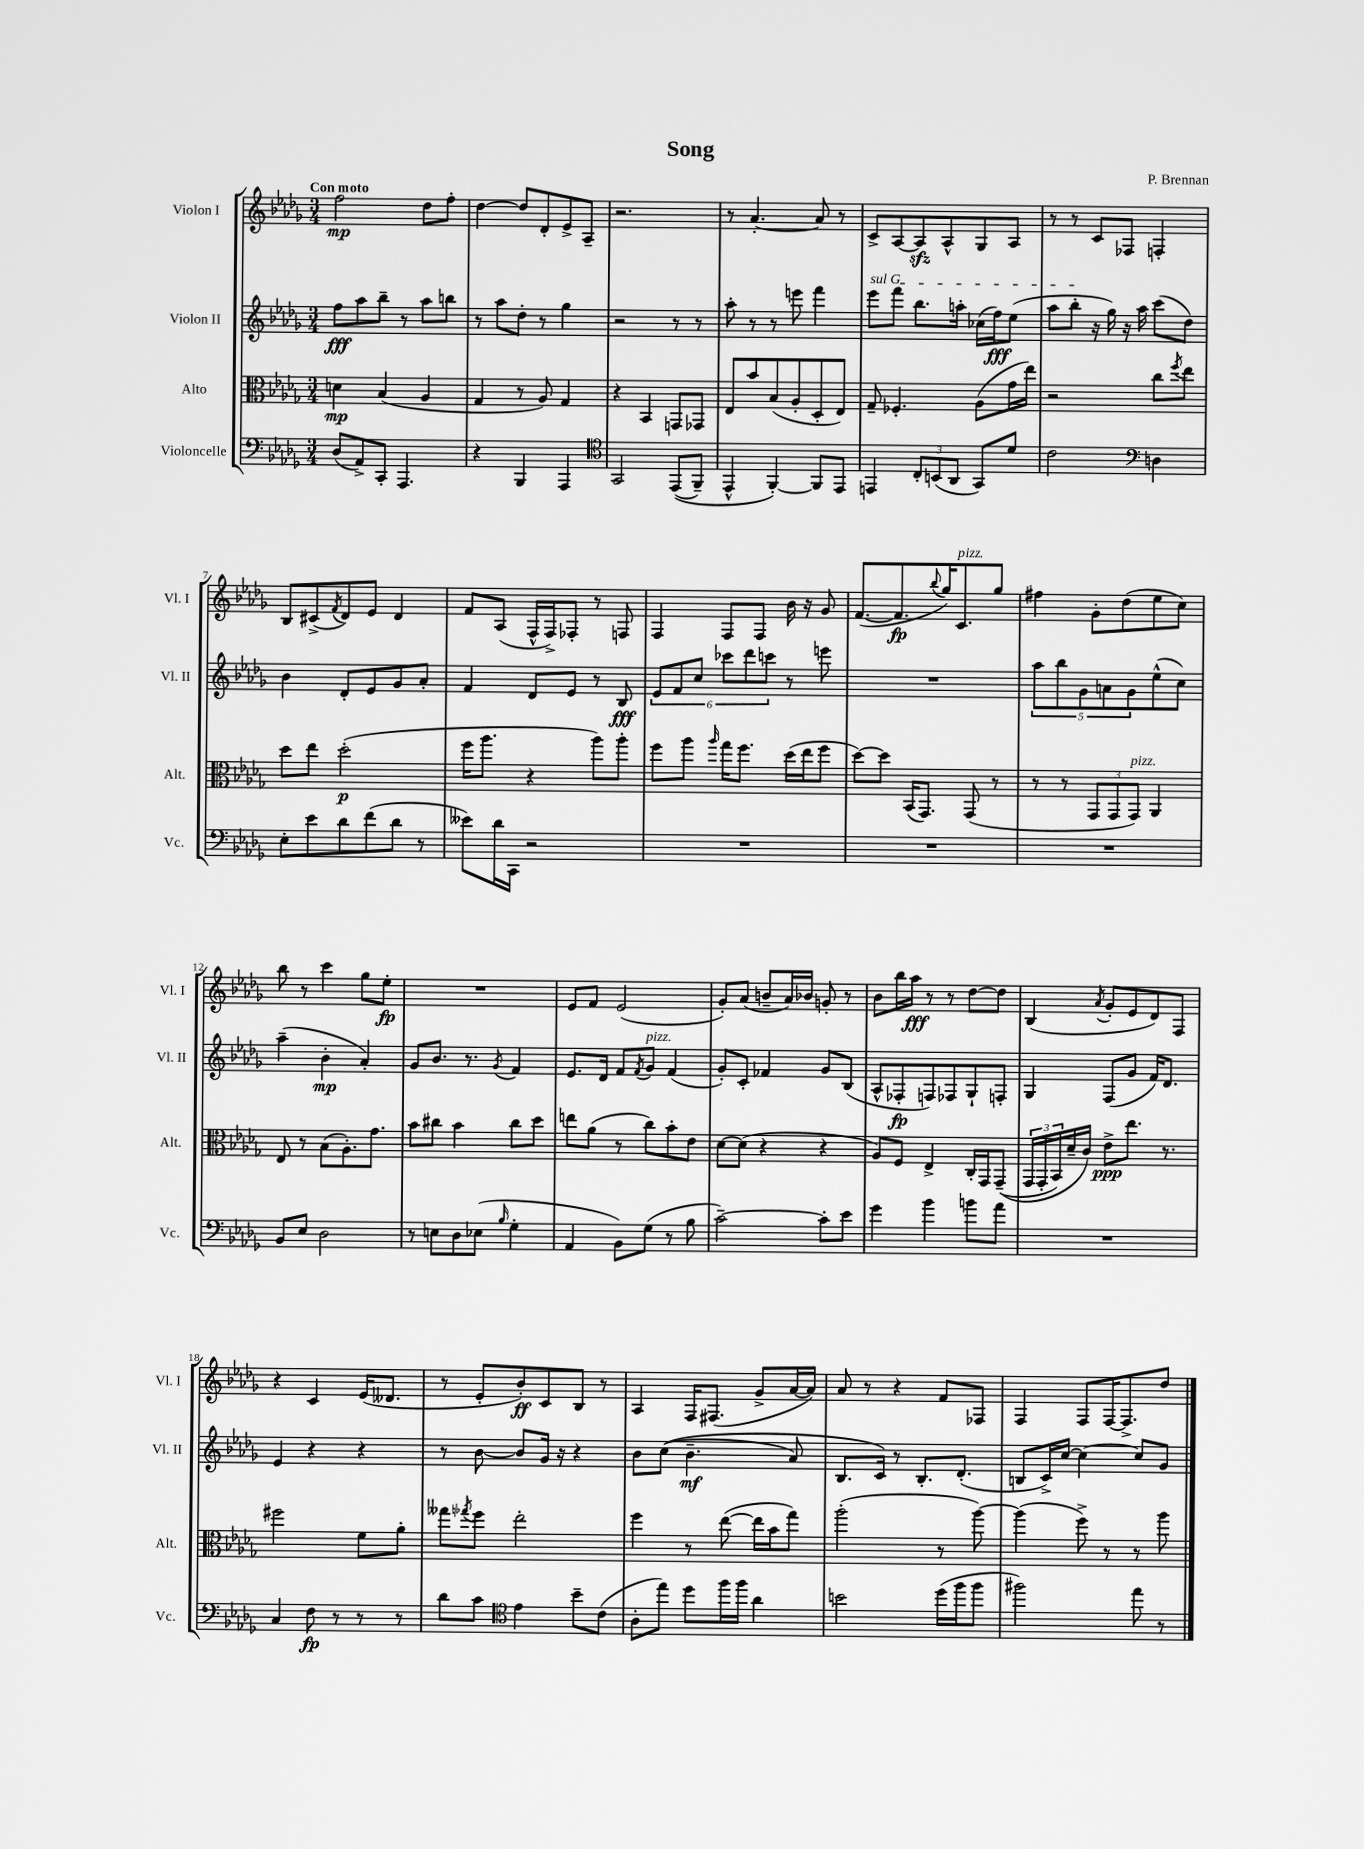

**kern	**kern	**kern	**kern
*staff4	*staff3	*staff2	*staff1
*clefF4	*clefC3	*clefG2	*clefG2
*k[b-e-a-d-g-]	*k[b-e-a-d-g-]	*k[b-e-a-d-g-]	*k[b-e-a-d-g-]
*M3/4	*M3/4	*M3/4	*M3/4
(8D-	4d	8ff	2ff
8AA-^)	.	8aa-	.
8CC'	(4B-	8bb-~	.
4.AAA-	.	8r	.
.	4A-	8aa-	8dd-
.	.	8bb	8ff'
=	=	=	=
4r	4G-	8r	[4dd-
.	.	8aa-	.
4BBB-	8r	8dd-'	8dd-]
.	8A-)	8r	8d-'
4AAA-	4G-	4gg-	8e-^
.	.	.	8A-~
=	=	=	=
*clefC4	*	*	*
2GG-	4r	2r	2.r
.	4BB-	.	.
&((8EE-	8GG	8r	.
8FF~)	8GG-	8r	.
=	=	=	=
4EE-^^	8E-	8aa-'	8r
.	8b-	8r	[4.a-'
[4FF'&)	(8B-	8r	.
.	8A-'	8eee	.
8FF]	8D-'	4fff	8a-]
8EE-	8E-)	.	8r
=	=	=	=
4EE	8G-~	8eee-	8c^
.	4.F-'	8fff	[8A-
12C'	.	8.bb-	8A-]
(12BB	.	.	.
.	.	.	8A-^^
12AA-	.	.	.
.	.	16aa'	.
8GG-)	(8A-	(16cc-	8G-
.	.	16ff)	.
8d-	16g-	(8ee-	8A-
.	16ee-)	.	.
=	=	=	=
2c	2r	8aa-	8r
.	.	8bb-'	8r
.	.	16r	8c
.	.	16gg-)	.
.	.	16r	8F-
.	.	16aa-	.
*clefF4	*	*	*
4D	8cc	(8ccc	4F'
.	8qff	.	.
.	8ee-	8dd-)	.
=	=	=	=
8E-'	8dd-	4b-	8B-
8e-	8ee-	.	(8c#^
.	.	.	8qf
8d-	(2dd-'	8d-'	8d-)
(8f	.	8e-	8e-
8d-	.	8g-	4d-
8r	.	8a-'	.
=	=	=	=
8e--)	16ff	4f	8f
.	8.aa-	.	.
16d-	.	.	(8A-
16CC	.	.	.
2r	4r	8d-	16F^^
.	.	.	16F^)
.	.	8e-	8F-'
.	8aa-)	8r	8r
.	8aa-'	8B-	8F
=	=	=	=
2.r	8ff	12e-	4F
.	.	12f	.
.	8aa-	.	.
.	.	12cc	.
.	16qqaa-	.	.
.	16gg-	12ccc-	8F
.	8.ff	.	.
.	.	12ddd-	.
.	.	.	8F
.	.	12ccc	.
.	(16dd-	8r	16b-
.	16ee-	.	16r
.	8ff	8eee	8g-
=	=	=	=
2.r	[8dd-)	2.r	([8.f
.	8dd-]	.	.
.	.	.	8.f]
.	(16BB-	.	.
.	8.GG-)	.	.
.	.	.	8qqbb-
.	.	.	16gg-)
.	.	.	8.c
.	(8GG-	.	.
.	8r	.	8gg-
=	=	=	=
2.r	8r	10aa-	4ff#
.	.	10bb-	.
.	8r	.	.
.	.	10g-	.
.	12GG-	.	8g-'
.	.	10a	.
.	12GG-	.	.
.	.	.	(8dd-
.	.	10g-	.
.	12GG-)	.	.
.	4AA-	(8ee-^^	8ee-
.	.	8cc)	8cc)
=	=	=	=
8BB-	8E-	(4aa-~	8bb-
8E-	8r	.	8r
2D-	(8B-	4b-'	4ccc
.	8.A-')	.	.
.	.	4a-')	8gg-
.	8.g-	.	.
.	.	.	8ee-'
=	=	=	=
8r	8b-	8g-	2.r
8E	8cc#	8.b-	.
8D-	4b-	.	.
.	.	8.r	.
(8E-	.	.	.
16qqB-	.	8qg-	.
4G-'	8cc#	4f	.
.	8dd-	.	.
=	=	=	=
4AA-	8ee	8.e-	8e-
.	(8a-	.	8f
.	.	16d-	.
8BB-)	8r	8f	(2e-
.	.	8qf	.
(8G-	8cc)	8g-	.
8r	8b-'	(4f	.
8B-	8e-	.	.
=	=	=	=
[2c~)	[8d-	8g-')	8g-')
.	(8d-]	8c'	(8a-
.	4r	4f-	8b~
.	.	.	16a-)
.	.	.	16b-
8c']	4r	8g-	8g'
8e-	.	(8B-	8r
=	=	=	=
4g-	8A-)	8A-^^	8b-
.	8F	8F-'	16bb-
.	.	.	16aa-
4b-	4E-^	8F)	8r
.	.	8F-	8r
8b	16C'	8G-`	[8dd-
.	16GG-	.	.
8a-	&((8GG-~	8F'	8dd-]
=	=	=	=
2.r	24GG-	4G-	(4B-
.	24GG-'	.	.
.	24BB-)	.	.
.	16d-~	.	.
.	16c&)	.	.
.	.	.	8qa-
.	8e-^	(8F	8g-'
.	8.ee-	8g-	8e-
.	.	16f)	8d-)
.	8.r	8.d-	.
.	.	.	8F
=	=	=	=
4C	2ff#	4e-	4r
8F	.	4r	4c
8r	.	.	.
8r	8f	4r	(16e-
.	.	.	8.d--
8r	8a-'	.	.
=	=	=	=
8d-	8gg--	8r	8r
.	8qgg-	.	.
8c	8ff	[8b-	8e-'
*clefC4	*	*	*
4e-	2ee-'	8b-]	8b-')
.	.	16g-	8c
.	.	16r	.
8b-~	.	4r	8B-
(8c	.	.	8r
=	=	=	=
8A-'	4ff	8b-	4A-
8ee-)	.	&((8cc	.
8dd-	8r	4.b-~	16F
.	.	.	(8.F#
16ff	([8ee-	.	.
16ff	.	.	.
4a-	16ee-]	.	8g-^
.	16b-	.	.
.	8gg-)	8a-)	[16a-
.	.	.	16a-])
=	=	=	=
2b	(2aa-'	8.B-	8a-
.	.	.	8r
.	.	16c&)	.
.	.	8r	4r
.	.	8.B-'	.
(16dd-	8r	.	8f
16ff	.	(8.d-'	.
8ff	[8aa-)	.	8F-
=	=	=	=
2ff#)	(4aa-]	8B	4F
.	.	16c^)	.
.	.	[16cc	.
.	8ff^)	4cc_	8F
.	8r	.	[16F
.	.	.	8.F^]
8ee-	8r	8cc]	.
8r	8aa-	8g-	8dd-
==	==	==	==
*-	*-	*-	*-
